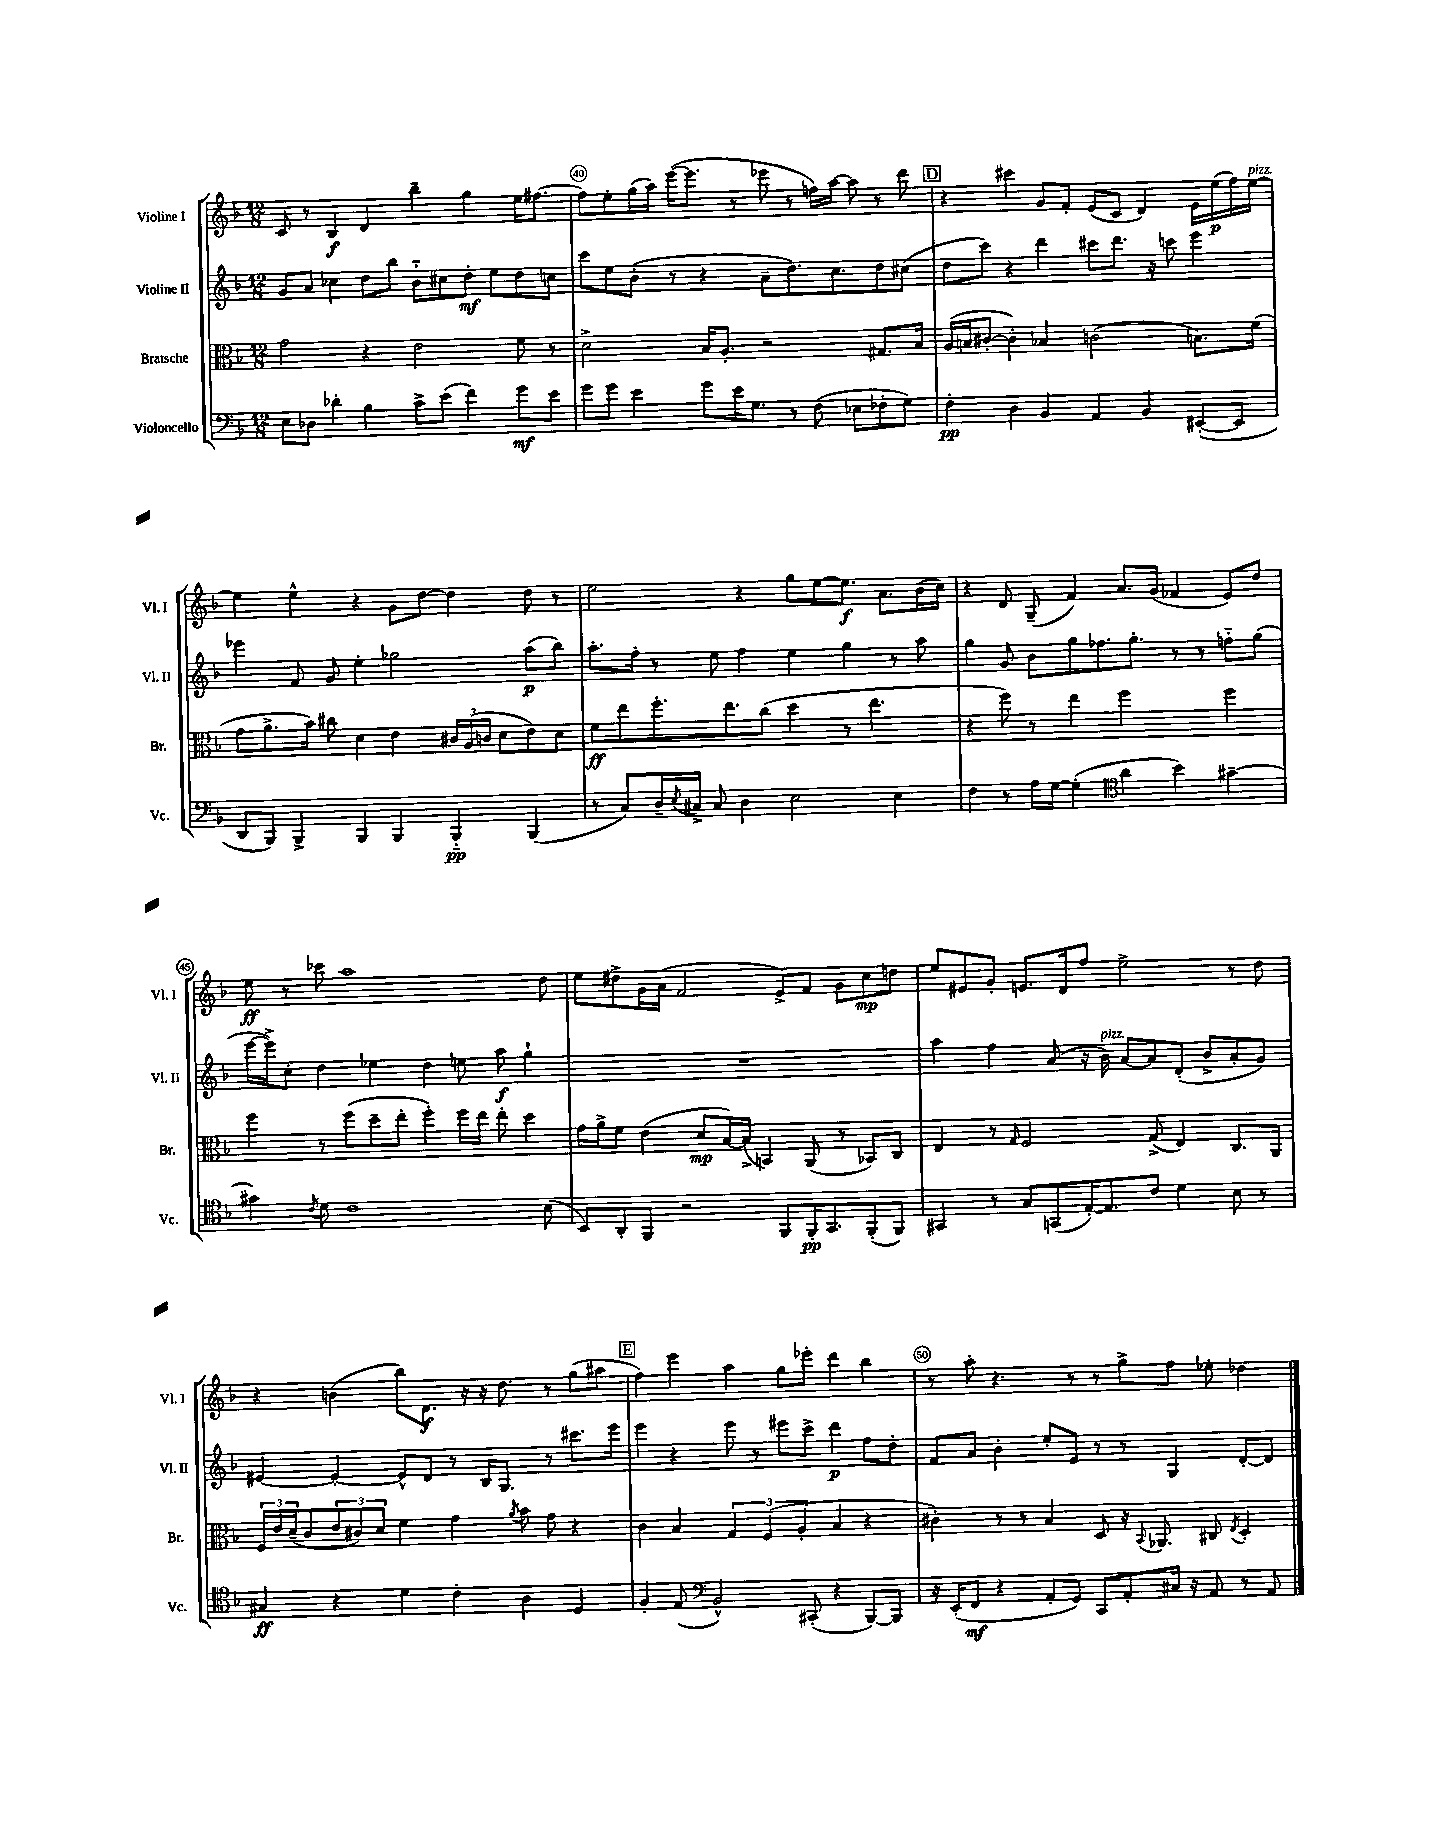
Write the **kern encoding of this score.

**kern	**dynam	**kern	**dynam	**kern	**dynam	**kern	**dynam
*part4	*part4	*part3	*part3	*part2	*part2	*part1	*part1
*staff4	*staff4	*staff3	*staff3	*staff2	*staff2	*staff1	*staff1
*I"Violoncello	*	*I"Bratsche	*	*I"Violine II	*	*I"Violine I	*
*I'Vc.	*	*I'Br.	*	*I'Vl. II	*	*I'Vl. I	*
*clefF4	*	*clefC3	*	*clefG2	*	*clefG2	*
*k[b-]	*	*k[b-]	*	*k[b-]	*	*k[b-]	*
*M12/8	*	*M12/8	*	*M12/8	*	*M12/8	*
=39	=39	=39	=39	=39	=39	=39	=39
8E\L	.	2g\	.	8g/L	.	8c/	.
8D-X\J	.	.	.	8a/J	.	8r	.
4d-X'\	.	.	.	4cc-X\	.	4B-/	f
4B-\	.	4r	.	8dd\L	.	4d/	.
.	.	.	.	8bb-\J	.	.	.
8c^\L	.	2e\	.	8b-\L	.	4bb-~\	.
(8e\J	.	.	.	8cc#X\	.	.	.
4f\)	.	.	.	8dd'\J	mf	4gg\	.
.	.	.	.	8ee\L	.	.	.
8g\L	mf	8f\	.	8dd\	.	16ee\KL	.
.	.	.	.	.	.	[8.ff#X\J	.
8e\J	.	8r	.	8ccn\J	.	.	.
=40	=40	=40	=40	=40	=40	=40	=40
8g\L	.	2d^\	.	8ccc\L	.	8ff#\L]	.
8g\J	.	.	.	8ee\	.	8ee'\	.
4e\	.	.	.	(8b-'\J	.	(16gg\L	.
.	.	.	.	.	.	16aa\JJ)	.
.	.	.	.	8r	.	([16eee\KL	.
.	.	.	.	.	.	8.eee\J]	.
8g\L	.	16B-/KL	.	4r	.	.	.
.	.	8.A'/J	.	.	.	.	.
16e\K	.	.	.	.	.	8r	.
8.G\J	.	.	.	.	.	.	.
.	.	2r	.	8a~\L	.	8eee-X\	.
8r	.	.	.	8.dd\)	.	8r	.
(8F\	.	.	.	.	.	16ffn\LL)	.
.	.	.	.	8.cc\	.	[16aa\JJ	.
8E-X\L	.	.	.	.	.	8aa\]	.
8F-X'\	.	8.G#X/L	.	8dd\	.	8r	.
8G\J)	.	.	.	(8cc#X\J	.	8ddd\	.
.	.	16B-/Jk	.	.	.	.	.
!!LO:REH:place=s1:t=D
=41	=41	=41	=41	=41	=41	=41	=41
4F'\	pp	(16A/LL	.	8dd\L	.	4r	.
.	.	16Bn/J	.	.	.	.	.
.	.	[8c#X'/J	.	8ccc\J)	.	.	.
4D\	.	4c#'\])	.	4r	.	4ccc#X\	.
4BB-/	.	4B-X/	.	4ddd\	.	8g/L	.
.	.	.	.	.	.	8f'/J	.
4AA/	.	(2cn\	.	8ccc#X\L	.	(8e/L	.
.	.	.	.	8.ddd\J	.	8c/J	.
4BB-/	.	.	.	.	.	4d/)	.
.	.	.	.	16r	.	.	.
.	.	.	.	8cccn\	.	.	.
([8EE#X'/L	.	8.Bn\L)	.	4eee\	.	16e\LL	.
.	.	.	.	.	.	(16ee\	p
8EE#/J]	.	.	.	.	.	16ff\)	.
!	!	!	!	!	!	!LO:TX:a:i:t=pizz.	!
.	.	(16f\Jk	.	.	.	[16ee\JJ	.
!!LO:LB:g=z
=42	=42	=42	=42	=42	=42	=42	=42
8DD/L	.	8g\L	.	4eee-X\	.	4ee\]	.
8BBB-/J)	.	8.a^\	.	.	.	.	.
4BBB-^/	.	.	.	8f/	.	4ee^^\	.
.	.	16b-\Jk)	.	.	.	.	.
.	.	8cc#X\	.	8g/	.	.	.
4BBB-/	.	4d\	.	4ee'\	.	4r	.
4BBB-/	.	4e\	.	2gg-X\	.	8g\L	.
.	.	.	.	.	.	[8dd\J	.
4BBB-/	pp	24c#X/LL	.	.	.	4dd\]	.
.	.	(24A/	.	.	.	.	.
.	.	24cn/JJ	.	.	.	.	.
.	.	8d\L	.	.	.	.	.
(4BBB-/	.	8e\)	.	(8aa\L	p	8dd\	.
.	.	8d\J	.	8bb-\J)	.	8r	.
=43	=43	=43	=43	=43	=43	=43	=43
8r	.	8f\L	ff	8.aa'\L	.	2ee\	.
8C/L)	.	8ee\	.	.	.	.	.
.	.	.	.	16ff'\Jk	.	.	.
16D~/L	.	8.ff'\	.	8r	.	.	.
8qE/	.	.	.	.	.	.	.
16C#X^/JJ	.	.	.	.	.	.	.
8C#/	.	.	.	8ee\	.	.	.
.	.	8.ee\	.	.	.	.	.
4D\	.	.	.	4ff\	.	4r	.
.	.	(8cc\J	.	.	.	.	.
2E\	.	4dd\	.	4ee\	.	8gg\L	.
.	.	.	.	.	.	[8ee\	.
.	.	8r	.	4gg\	.	8.ee\J]	f
.	.	4.ee\	.	.	.	.	.
.	.	.	.	.	.	8.a\L	.
4E\	.	.	.	8r	.	.	.
.	.	.	.	8aa\	.	(16b-\L	.
.	.	.	.	.	.	16cc\JJ)	.
=44	=44	=44	=44	=44	=44	=44	=44
4F\	.	4r	.	4gg\	.	4r	.
8r	.	8ff\)	.	8g/	.	8d/	.
16A\LL	.	8r	.	8b-\L	.	(8G~/	.
[16G\JJ	.	.	.	.	.	.	.
(4G'\]	.	4ee\	.	8gg\	.	4f/)	.
.	.	.	.	8.ff-X\	.	.	.
*clefC4	*	*	*	*	*	*	*
4a\	.	2ff\	.	.	.	8.a/L	.
.	.	.	.	8.gg'\J	.	.	.
.	.	.	.	.	.	(16g/Jk	.
4b-\)	.	.	.	8r	.	4f-X/	.
.	.	.	.	8r	.	.	.
[4g#X~\	.	4ff\	.	8ffn\L	.	8e/L)	.
.	.	.	.	(8gg\J	.	8dd/J	.
!!LO:LB:g=z
=45	=45	=45	=45	=45	=45	=45	=45
4g#X\]	.	4ff\	.	[16eee\LL	.	8ee\	ff
.	.	.	.	16eee^\J])	.	.	.
.	.	.	.	8cc'\J	.	8r	.
8qc/	.	.	.	.	.	.	.
8d\	.	8r	.	4dd\	.	8ccc-X\	.
1c	.	(8ff\L	.	.	.	1aa	.
.	.	8dd~\	.	4ee-X\	.	.	.
.	.	8ee'\J	.	.	.	.	.
.	.	4ff'\)	.	4dd\	.	.	.
.	.	16ff\LL	.	8een\	.	.	.
.	.	16ee\JJ	.	.	.	.	.
.	.	8ee'\	.	8aa\	f	.	.
.	.	4dd\	.	4gg`\	.	.	.
(8B-\	.	.	.	.	.	8dd\	.
=46	=46	=46	=46	=46	=46	=46	=46
8BB-/L)	.	16g\LL	.	1.r	.	8ee\L	.
.	.	16a^\J	.	.	.	.	.
8AA'/	.	8f\J	.	.	.	8dd#X^\	.
8FF/J	.	(4e\	.	.	.	16g\L	.
.	.	.	.	.	.	(16a\JJ	.
2r	.	.	.	.	.	2f/	.
.	.	8d/L	mp	.	.	.	.
.	.	[16B-/L)	.	.	.	.	.
.	.	(16B-^/JJ]	.	.	.	.	.
.	.	4BBn/)	.	.	.	.	.
8FF/L	.	.	.	.	.	8e^/L)	.
16FF'/K	pp	(8AA/	.	.	.	8f/J	.
8.GG/	.	.	.	.	.	.	.
.	.	8r	.	.	.	8g\L	.
(8FF'/	.	8BB-X/L)	.	.	.	8cc\	mp
8FF/J)	.	8C/J	.	.	.	8ddn\J	.
=47	=47	=47	=47	=47	=47	=47	=47
4GG#X/	.	4E/	.	4aa\	.	8ee/L	.
.	.	.	.	.	.	8e#X/	.
8r	.	8r	.	4ff\	.	8g'/J	.
.	.	16qqG/	.	.	.	.	.
8G/L	.	2F/	.	.	.	8.en/L	.
(8GGn/	.	.	.	(8a/	.	.	.
.	.	.	.	.	.	16d/k	.
[16E'/K)	.	.	.	16r	.	8ff/J	.
!	!	!	!	!LO:TX:a:i:t=pizz.	!	!	!
8.E/]	.	.	.	16b-\)	.	.	.
.	.	.	.	[8a/L	.	2ee^\	.
8c/J	.	(8G^/	.	8a/]	.	.	.
4d\	.	4E/)	.	(8d'/J	.	.	.
.	.	.	.	8b-^/L	.	.	.
8B-\	.	8.C/L	.	8a'/	.	8r	.
8r	.	.	.	8g/J)	.	8dd\	.
.	.	16AA/Jk	.	.	.	.	.
!!LO:LB:g=z
=48	=48	=48	=48	=48	=48	=48	=48
4G#X/	ff	24F/LL	.	[4e#X/	.	4r	.
.	.	24e/	.	.	.	.	.
.	.	(24d~/J	.	.	.	.	.
.	.	8c/	.	.	.	.	.
4r	.	12e/	.	4e#'/_	.	(4bn\	.
.	.	12c#X/)	.	.	.	.	.
.	.	12d/J	.	.	.	.	.
4d\	.	4f\	.	8e#^^/L]	.	8bb-\L)	.
.	.	.	.	8d/J	.	8.d\J	f
4c'\	.	4g\	.	8r	.	.	.
.	.	.	.	.	.	16r	.
.	.	.	.	16B-/KL	.	16r	.
.	.	.	.	8.G/J	.	8.dd\	.
.	.	8qa/	.	.	.	.	.
4A\	.	8b-\	.	.	.	.	.
.	.	8g\	.	8r	.	8r	.
4D/	.	4r	.	8.ccc#X\L	.	(8gg\L	.
.	.	.	.	.	.	8aa#X\J	.
.	.	.	.	16eee\Jk	.	.	.
!!LO:REH:place=s1:t=E
=49	=49	=49	=49	=49	=49	=49	=49
4F'/	.	4c\	.	4eee\	.	4ff\)	.
(8E/	.	4B-/	.	4r	.	4eee\	.
*clefF4	*	*	*	*	*	*	*
2BB-^^/)	.	.	.	.	.	.	.
.	.	6G/	.	8eee\	.	4aa\	.
.	.	.	.	8r	.	.	.
.	.	(6F/	.	.	.	.	.
.	.	.	.	8eee#X\L	.	8gg\L	.
.	.	6A'/	.	.	.	.	.
(8CC#X'/	.	.	.	8ccc^\J	.	8eee-X'\J	.
4r	.	4B-/	.	4ddd\	p	4ddd\	.
[8BBB-/L)	.	4r	.	8ff\L	.	4bb-\	.
8BBB-/J]	.	.	.	8dd'\J	.	.	.
=50	=50	=50	=50	=50	=50	=50	=50
16r	.	4c#X'\)	.	8f/L	.	8r	.
(16EE'/KL	.	.	.	.	.	.	.
8FF/J	mf	.	.	8a/J	.	8aa'\	.
4r	.	8r	.	4b-'\	.	4.r	.
.	.	8r	.	.	.	.	.
8AA'/L	.	4B-/	.	8ee'/L	.	.	.
8GG/J)	.	.	.	8e/J	.	8r	.
8CC/L	.	8D/	.	8r	.	8r	.
8AA'/	.	16r	.	8r	.	8gg^\L	.
.	.	8qqBB-/	.	.	.	.	.
.	.	8.AA-X/	.	.	.	.	.
16C#X/Jk	.	.	.	4G/	.	8ff\J	.
16r	.	.	.	.	.	.	.
8AA/	.	8C#X/	.	.	.	8ee-X'\	.
.	.	8qE/	.	.	.	.	.
8r	.	4D'/	.	[8d'/L	.	4dd-X\	.
8AA/	.	.	.	8d/J]	.	.	.
==	==	==	==	==	==	==	==
*-	*-	*-	*-	*-	*-	*-	*-
